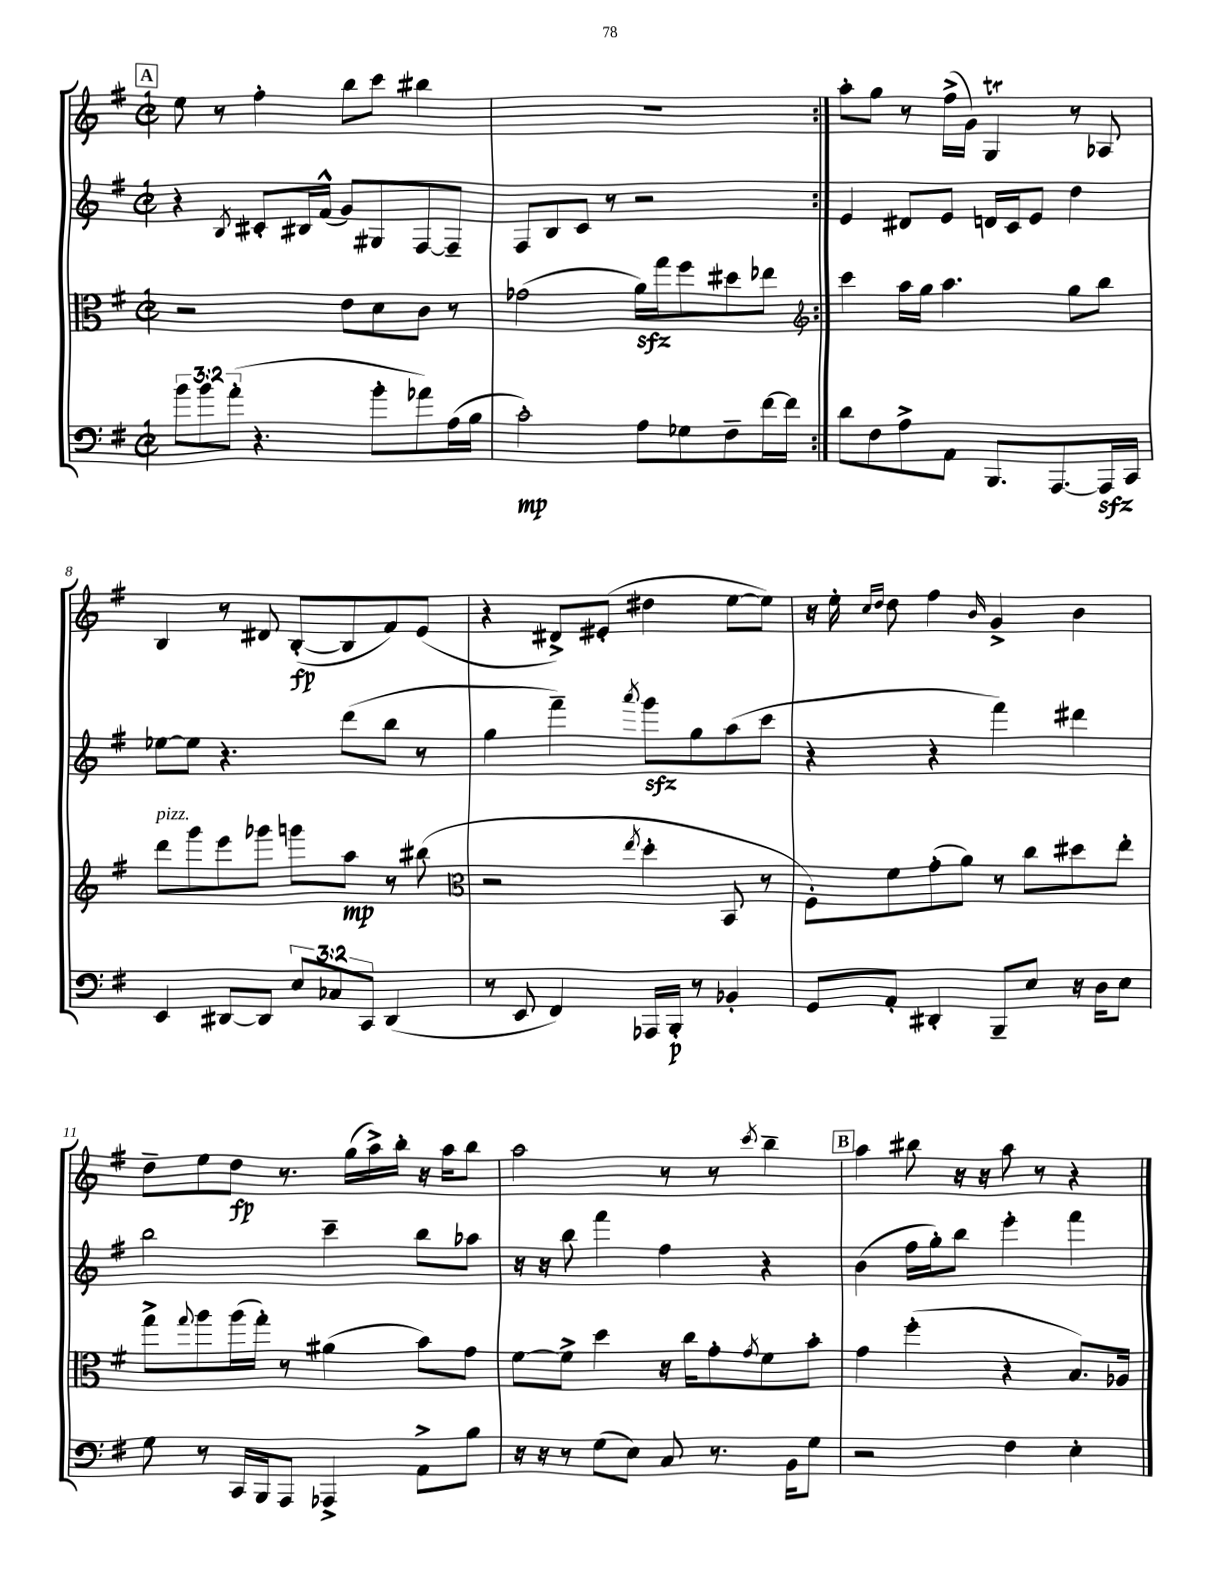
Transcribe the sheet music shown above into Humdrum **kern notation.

**kern	**kern	**kern	**kern
*staff4	*staff3	*staff2	*staff1
*clefF4	*clefC3	*clefG2	*clefG2
*k[f#]	*k[f#]	*k[f#]	*k[f#]
*M2/2	*M2/2	*M2/2	*M2/2
*met(c|)	*met(c|)	*met(c|)	*met(c|)
12b	2r	4r	8ee
12b	.	.	.
.	.	.	8r
(12a'	.	.	.
.	.	8qB	.
4.r	.	8c#'	4ff#'
.	.	16B#	.
.	.	(16f#^^	.
.	8e	8g)	8bb
8b'	8d	8G#	8ccc
8a-)	8c	[8F#	4bb#
(16A	8r	8F#~]	.
16B	.	.	.
=	=	=	=
2c')	(2g-	8F#	1r
.	.	8B	.
.	.	8c	.
.	.	8r	.
8A	16a)	2r	.
.	16gg	.	.
8G-	8ff#	.	.
8F#~	8dd#	.	.
[16f#	8ee-	.	.
16f#]	.	.	.
=:|!	=:|!	=:|!	=:|!
*	*clefG2	*	*
8d	4ccc	4e	8aa'
8F#	.	.	8gg
8A^	16aa	8d#	8r
.	16gg	.	.
8AA	4.aa	8e	(16ff#^
.	.	.	16g)
8.BBB	.	16d	4G
.	.	16c	.
.	.	8e	.
[8.AAA	.	.	.
.	8gg	4dd	8r
16AAA]	8bb	.	8A-
16CC	.	.	.
=	=	=	=
4EE	8ddd	[8ee-	4B
.	8ggg	8ee-]	.
[8DD#	8eee	4.r	8r
8DD#]	8ggg-	.	8d#
12E	8ggg	.	([8B'
12C-	.	.	.
.	8aa	(8ddd	8B]
12CC	.	.	.
(4DD#	8r	8bb	8f#)
.	(8bb#	8r	(8e
=	=	=	=
*	*clefC3	*	*
8r	2r	4gg	4r
8EE	.	.	.
4FF#)	.	4fff#~)	8d#^)
.	.	.	(8e#'
.	8qee	8qaaa	.
16AAA-	4dd'	8ggg	4dd#
16BBB'	.	.	.
8r	.	8gg	.
4BB-'	8BB	(8aa	[8ee
.	8r	8ccc	8ee])
=	=	=	=
8GG	8F#')	4r	16r
.	.	.	16ee'
.	.	.	16qqcc
.	.	.	16qqdd
8AA'	8f#	.	8dd
4DD#'	(8g'	4r	4ff#
.	8a)	.	.
.	.	.	16qqb
8BBB~	8r	4fff#)	4g^
8E	8cc	.	.
16r	8dd#	4ddd#	4b
16D	.	.	.
8E	8ee'	.	.
=	=	=	=
8G	8gg^	2bb	8dd~
.	8qqgg	.	.
8r	8aa	.	8ee
16CC	(16aa	.	8dd
16BBB	16gg')	.	.
8AAA	8r	.	8.r
4AAA-^	(4a#	4ccc~	.
.	.	.	(16gg
.	.	.	16aa^)
.	.	.	16bb'
8AA^	8b)	8bb	16r
.	.	.	16aa
8B	8g	8aa-	8bb
=	=	=	=
16r	[8f#	16r	2aa
16r	.	16r	.
8r	8f#^]	8bb	.
(8G	4dd	4fff#	.
8E)	.	.	.
8C	16r	4ff#	8r
.	16cc	.	.
8.r	8g'	.	8r
.	8qg	.	8qccc
.	8f#	4r	4bb~
16BB	.	.	.
8G	8b'	.	.
=	=	=	=
2r	4g	(4b	4aa
.	(4ff#'	16ff#	8bb#
.	.	16gg')	.
.	.	8bb	16r
.	.	.	16r
4F#	4r	4eee'	8aa
.	.	.	8r
4E'	8.B)	4fff#	4r
.	16A-	.	.
==	==	==	==
*-	*-	*-	*-
